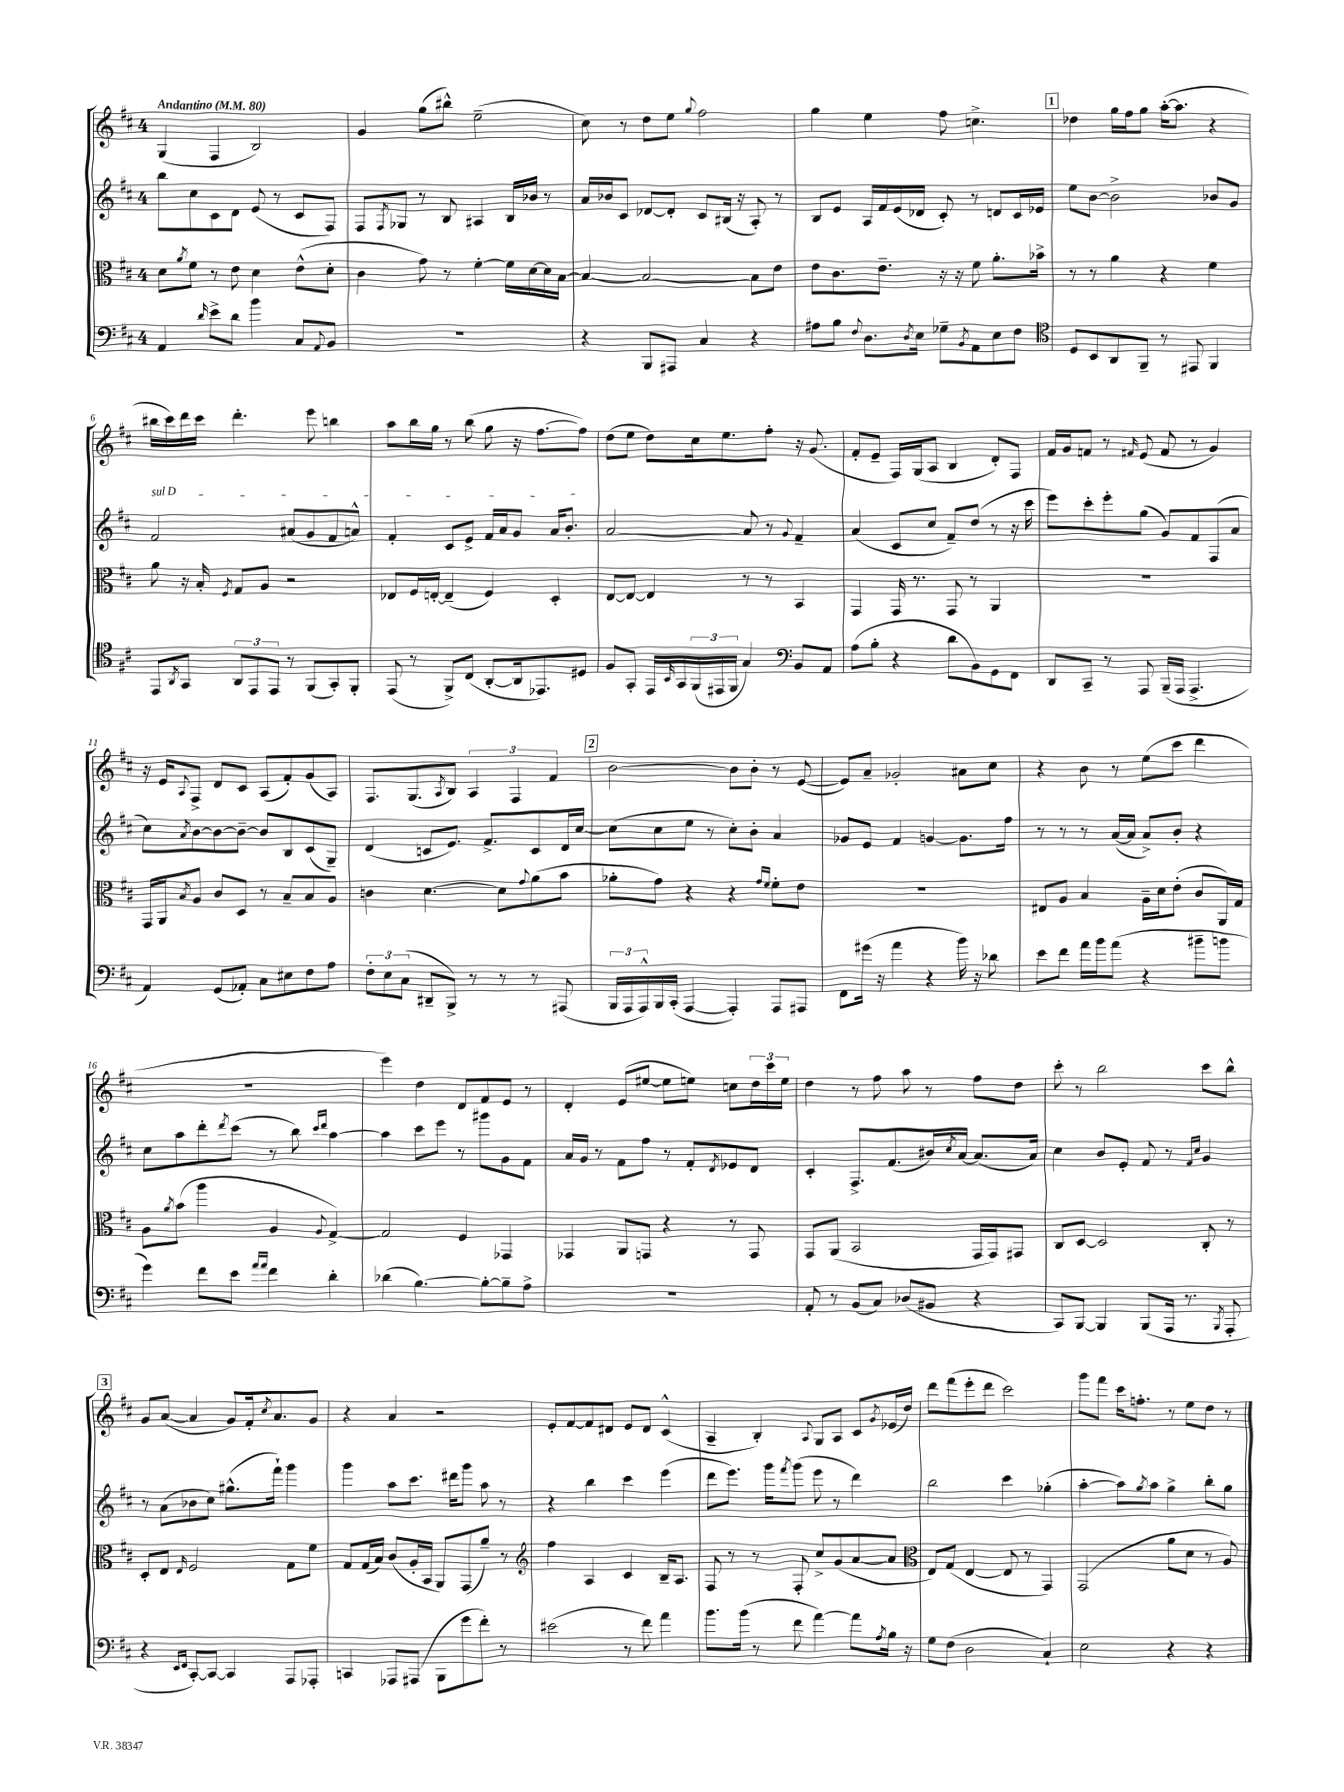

**kern	**kern	**kern	**kern
*staff4	*staff3	*staff2	*staff1
*clefF4	*clefC3	*clefG2	*clefG2
*k[f#c#]	*k[f#c#]	*k[f#c#]	*k[f#c#]
*M4/4	*M4/4	*M4/4	*M4/4
*MM80	*MM80	*MM80	*MM80
4AA	8d	8bb	(4G
.	8qa	.	.
.	8f#	8cc#	.
16qqd	.	.	.
8e^	8r	8c#	4F#
8d	8e	8d	.
4b	4d	(8e	2B)
.	.	8r	.
8C#	(8e^^	8c#	.
8qqAA	.	.	.
8BB	8d'	8F#)	.
=	=	=	=
1r	4c#	8F#	4g
.	.	8qF#	.
.	.	8G-	.
.	8g)	8r	(8gg
.	8r	8B	8bb#^^)
.	[4f#'	4A#	(2ee~
.	16f#]	16B	.
.	[16d	16b-	.
.	16d]	8r	.
.	[16B	.	.
=	=	=	=
4r	4B_	16a	8cc#)
.	.	16b-	.
.	.	8c#	8r
8BBB	2B_	[8d-	8dd
8AAA#	.	8d-']	8ee
.	.	.	8qqgg
4C#	.	8c#	2ff#
.	.	(16B#	.
.	.	16r	.
4r	8B]	8A')	.
.	8e	8r	.
=	=	=	=
8A#	8e	8B	4gg
8B	8.c#	8e	.
8qqF#	.	.	.
8.D	.	16A	4ee
.	8.e~	16f#	.
.	.	(16e	.
8qD	.	.	.
16E	.	16d-	.
8G-~	16r	8c#')	8ff#
.	16r	.	.
8qBB	.	.	.
8AA	8f#	8r	4.cc^
8E	8.a'	8d	.
8F#	.	16c#	.
.	16b-^	16e-	.
=	=	=	=
*clefC4	*	*	*
8D	8r	8ee	4dd-
8BB	8r	[8b	.
8AA	4a	2b^]	16gg
.	.	.	16ff#
8FF#~	.	.	8gg
8r	4r	.	([16aa'
.	.	.	8.aa]
8EE#	.	.	.
4FF#	4f#	8b-	4r
.	.	8g	.
=	=	=	=
8EE	8a	2f#	16bb#
.	.	.	16ccc#)
8qAA	.	.	.
8GG	16r	.	16ddd
.	16B'	.	16ccc#
.	8qF#	.	.
12AA	8G	.	4.ddd'
12EE	.	.	.
.	8A	.	.
12EE	.	.	.
8r	2r	(8a#	.
(8FF#	.	8g	8eee
8GG')	.	8f#	4bb
8FF#'	.	8a^^)	.
=	=	=	=
(8EE	8E-	4f#'	8aa
8r	16F#	.	16bb
.	[16E'	.	16gg
8FF#^)	(4E~]	8c#	8r
(8C#	.	8e^	(8bb
[8AA'	4F#)	16f#	8gg
.	.	16a	.
16AA]	.	8g	16r
8.EE-)	.	.	[8.ff#
.	4D'	16a	.
.	.	8.b'	.
8D#	.	.	8ff#])
=	=	=	=
8F#	[8E	[2a	(8dd
8GG'	8E_	.	8ee
16EE	4E]	.	8dd)
16qqBB	.	.	.
16GG	.	.	.
(24FF#	.	.	16cc#
24EE#	.	.	.
.	.	.	8.ee
24FF#	.	.	.
4G)	8r	8a]	.
.	8r	8r	8ff#'
*clefF4	*	*	*
.	.	8qqg	.
8BB	4BB	4f#~	16r
.	.	.	(8.g
8AA	.	.	.
=	=	=	=
(8A	4GG	(4a	8f#'
8B'	.	.	8e~
4r	16GG	8c#	16F#)
.	8.r	.	(16G
.	.	8cc#	8A
8d	8GG	8f#~)	4B
8BB)	8r	(8dd	.
8GG	4AA	8r	8d')
8FF#	.	16r	8F#
.	.	16ccc#	.
=	=	=	=
8DD	1r	8eee)	16f#
.	.	.	16g
8CC#~	.	8ccc#'	8f
8r	.	8eee'	8r
.	.	.	16qqf#
8AAA	.	(8gg	(8e
(16BBB~	.	8g)	8f#
16AAA	.	.	.
4.AAA^	.	8f#	8r
.	.	(8F#	4g)
.	.	8a	.
=	=	=	=
4AA)	16GG	8cc#)	16r
.	16AA	.	16e
.	8qB	8qa	8qqA
.	8A	[8b	8F#^
(8GG	8c#	8b_	8d
8AA-')	8D	8b~_	8c#
8C#	8r	8b]	(8A
8E#	8B~	8B	8f#')
8F#	8B	(8c#	(8g
8A	8A	8G~)	8A)
=	=	=	=
12F#'	4c	(4d	8.F#
12E	.	.	.
(12C#	.	.	.
.	.	.	(8.G
8DD#~	[4.d	8c	.
.	.	.	8qA
8BBB^)	.	8.e)	8B)
8r	.	.	6A
.	.	8.f#^	.
8r	8d]	.	.
.	.	.	6F#
.	8qqg	.	.
8r	(8a	8c	.
.	.	.	6f#
(8AAA#	8b	16d	.
.	.	[16cc#	.
=	=	=	=
24BBB	8a-'	(8cc#]	[2b
24AAA	.	.	.
24AAA^^)	.	.	.
16BBB	8g)	8cc#	.
(16CC#'	.	.	.
[4AAA	4r	8ee	.
.	.	8r	.
4AAA'])	4r	8cc#')	8b]
.	.	8b'	8b'
.	16qqg	.	.
.	16qqf#	.	.
8AAA	8f#'	4a	8r
8AAA#	8e	.	([8e
=	=	=	=
8FF#	1r	8g-	8e])
(16g#	.	8e	8a~
16r	.	.	.
4a	.	4f#	2g-'
4r	.	[4g	.
16b)	.	8.g]	8a#
16r	.	.	.
8d-	.	.	8cc#
.	.	16ff#	.
=	=	=	=
8e	8E#	8r	4r
8f#	8A	8r	.
16a	4B	8r	8b
16b	.	.	.
(8a	.	([16a	8r
.	.	16a]	.
4r	16A~	8a^)	(8ee
.	16d	.	.
.	(8e'	8b'	8ccc#
8b#~	8c#	4r	4ddd
8b	16AA)	.	.
.	16G	.	.
=	=	=	=
4g)	8A	8cc#	1r
.	8qa	.	.
.	(8b	8aa	.
8f#	4aa	8ddd'	.
.	.	8qddd	.
8e	.	(8ccc#	.
16qqa	.	.	.
16qqa	.	.	.
4f#	4A	8r	.
.	.	8bb)	.
.	.	16qqccc#	.
.	8qqA	16qqddd	.
4d'	[4G^)	[4aa	.
=	=	=	=
(4d-	2G]	4aa]	4eee)
[4.B)	.	8ccc#	4dd
.	.	8eee	.
.	4F#	8r	8d
8B'_	.	8ggg#	8f#
8B~]	4GG-	8g	8e
8A^	.	8f#	8r
=	=	=	=
1r	4GG-	16a	4d'
.	.	16g	.
.	.	8r	.
.	8AA	8f#	(8e
.	8GG	8ff#	[8ee#
.	4r	8r	8ee#]
.	.	8f#'	8ee)
.	.	8qd	.
.	8r	8e-	8cc
.	8GG	8d	24dd
.	.	.	24ccc#
.	.	.	24ee
=	=	=	=
8AA'	8GG	4c#'	4dd
8r	(8AA	.	.
(8BB	2BB	8.F#^	8r
8C#)	.	.	8ff#
.	.	(8.f#	.
(8D-	.	.	8aa
8BB#	.	16b#)	8r
.	.	8qcc#	.
.	.	[16a	.
4r	16GG	(8.a]	8ff#
.	16GG)	.	.
.	8GG#	.	8dd
.	.	16a)	.
=	=	=	=
8CC#)	8C#	4cc#	8ccc#'
[8BBB	[8D	.	8r
4BBB]	2D]	8b	2bb
.	.	8e'	.
(8BBB	.	8f#	.
16AAA	.	8r	.
8.r	.	.	.
.	.	16qqf#	.
.	.	16qqcc#	.
.	8C#'	4g	8ccc#
8qBBB	.	.	.
8AAA'	8r	.	8bb^^
=	=	=	=
4r	8D'	8r	8g
.	8E	(8a	([8a
16qqEE	.	.	.
16qqFF#	16qqE	.	.
[8CC#')	2F#	8b-	4a]
8CC#_	.	8cc#)	.
4CC#]	.	(8.gg#^^	8g)
.	.	.	16f#'
.	.	.	8qcc#
.	.	16fff#`)	8.a
8AAA	8G	4ggg	.
8AAA-'	8f#	.	8g
=	=	=	=
4CC	8G	4ggg	4r
.	(16G	.	.
.	16B)	.	.
8AAA-	(8c#	8aa	4a
(8AAA#	16A'	8.ccc#	.
.	16BB	.	.
8BBB	8AA)	.	2r
.	.	16ddd#	.
8g	(8GG	8ggg	.
8f#')	8a~)	8aa	.
8r	8r	8r	.
=	=	=	=
*	*clefG2	*	*
(2e#	4ff#	4r	8e'
.	.	.	[8f#
.	4A	4bb	8f#]
.	.	.	8d#
8r	4c#	4ccc#	8e
8f#)	.	.	8d#
4a	16B~	(4eee	(4c#^^
.	8.A	.	.
=	=	=	=
8.b	8F#	8ddd	4A~
.	8r	8.eee)	.
(16b	.	.	.
8r	8r	.	4B')
.	.	16ggg	.
.	.	8qfff#	.
8f#	8F#'	(8ggg	.
.	.	.	8qqA
[4a)	8cc#^	8eee	8G
.	(8g	8r	8A
8a]	[8a	4ddd)	8c#
8qA	.	.	8qg
16B	8a]	.	(16e-
16r	.	.	16dd)
=	=	=	=
*	*clefC3	*	*
8G	8E)	2bb	8ddd
(8F#	(8G	.	(8fff#
2D	[4E	.	8eee'
.	.	.	8ddd
.	8E]	4ccc#	2ccc#)
.	8r	.	.
4C#`)	4GG)	(4gg-'	.
=	=	=	=
2E	(2GG	[4aa'	8ggg
.	.	.	8fff#
.	.	8aa])	16ccc#
.	.	.	8.ff'
.	.	8qgg	.
.	.	8aa	.
4r	8a	4gg^	8r
.	8d	.	8ee
4r	8r	8bb'	8dd
.	8A)	8gg	8r
==	==	==	==
*-	*-	*-	*-
